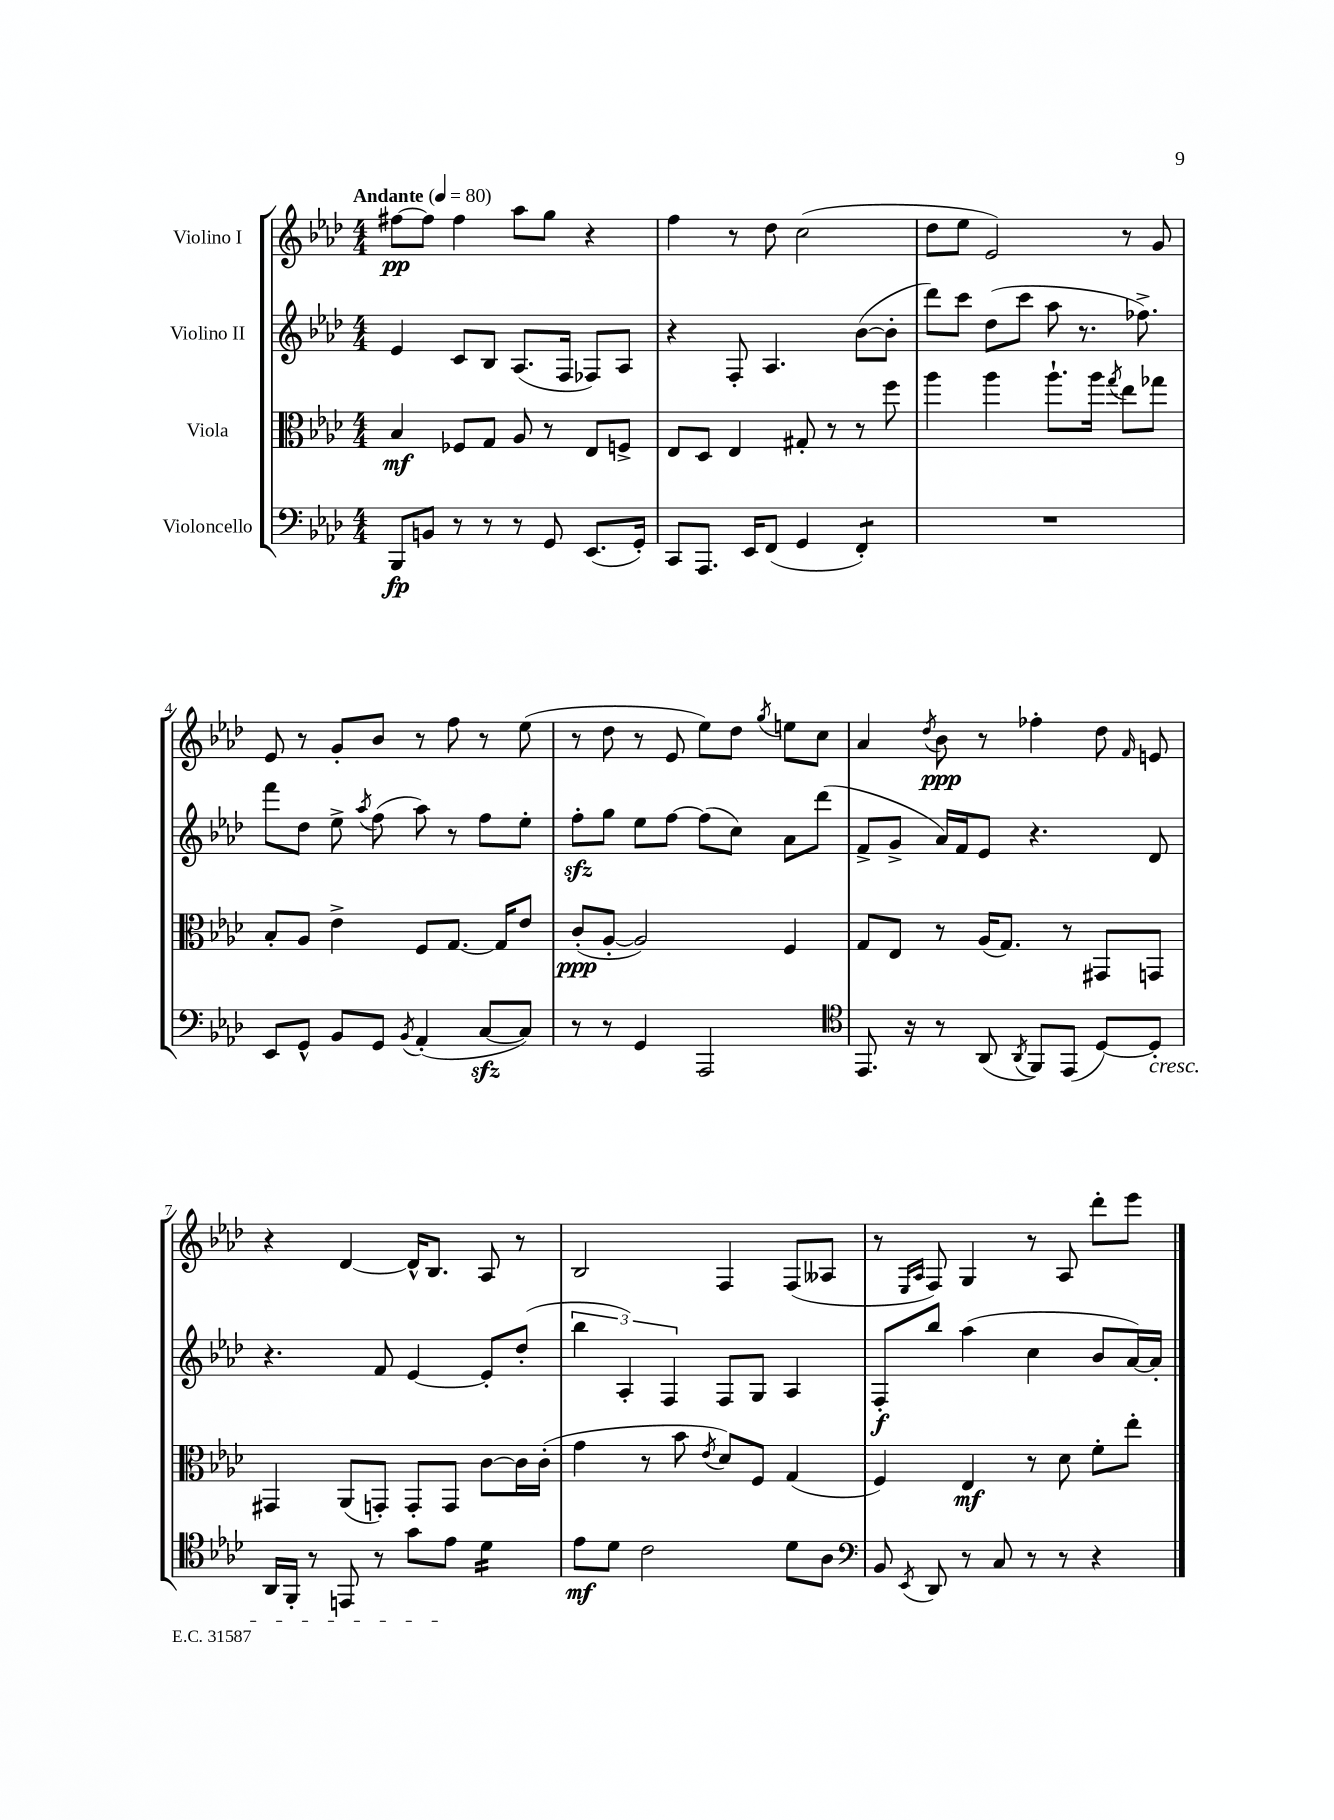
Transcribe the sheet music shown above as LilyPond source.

<<
\new StaffGroup <<
\new Staff = "s0" \with { instrumentName = "Violino I" } {
    \clef treble \key aes \major \numericTimeSignature \time 4/4 \tempo "Andante" 4 = 80
    \autoBeamOff fis''8[~\pp fis''8] fis''4 aes''8[ g''8] r4 |
    f''4 r8 des''8 c''2( |
    des''8[ ees''8] ees'2) r8 g'8 |
    ees'8 r8 g'8[-. bes'8] r8 f''8 r8 ees''8( |
    r8 des''8 r8 ees'8 ees''8[) des''8] \acciaccatura { g''8 } e''8[ c''8] |
    aes'4 \acciaccatura { des''8 } bes'8\ppp r8 fes''4-. des''8 \grace { f'16 } e'8 |
    r4 des'4~ des'16[-^ bes8.] aes8 r8 |
    bes2 f4 f8[( aeses8] |
    r8 \grace { ees16[ aes16] } f8) g4 r8 aes8 des'''8[-. ees'''8] \bar "|." |
}
\new Staff = "s1" \with { instrumentName = "Violino II" } {
    \clef treble \key aes \major \numericTimeSignature \time 4/4
    \autoBeamOff ees'4 c'8[ bes8] aes8.[( f16] fes8[) aes8] |
    r4 f8-. aes4. bes'8[~( bes'8]-. |
    des'''8[) c'''8] des''8[( c'''8] aes''8 r8. fes''8.->) |
    f'''8[ des''8] ees''8-> \acciaccatura { aes''8 } f''8( aes''8) r8 f''8[ ees''8]-. |
    f''8[-.\sfz g''8] ees''8[ f''8]~ f''8[( c''8]) aes'8[ des'''8]( |
    f'8[-> g'8]-> aes'16[) f'16 ees'8] r4. des'8 |
    r4. f'8 ees'4~ ees'8[-. des''8]-.( |
    \tuplet 3/2 { bes''4 aes4-.) f4 } f8[ g8] aes4 |
    f8[-.\f bes''8] aes''4( c''4 bes'8[ aes'16~) aes'16]-. \bar "|." |
}
\new Staff = "s2" \with { instrumentName = "Viola" } {
    \clef alto \key aes \major \numericTimeSignature \time 4/4
    \autoBeamOff bes4\mf fes8[ g8] aes8 r8 ees8[ f8]-> |
    ees8[ des8] ees4 gis8-. r8 r8 f''8 |
    aes''4 aes''4 aes''8.[-! aes''16] \acciaccatura { g''8 } ees''8[ ges''8] |
    bes8[-. aes8] ees'4-> f8[ g8.]~ g16[ ees'8] |
    c'8[-.\ppp( aes8]~-. aes2) f4 |
    g8[ ees8] r8 aes16[( g8.]) r8 gis,8[ g,8] |
    gis,4 aes,8[( g,8]-.) g,8[-. g,8] c'8[~ c'16 c'16]-.( |
    g'4 r8 bes'8 \acciaccatura { ees'8 } des'8[) f8] g4( |
    f4) ees4\mf r8 des'8 f'8[-. ees''8]-. \bar "|." |
}
\new Staff = "s3" \with { instrumentName = "Violoncello" } {
    \clef bass \key aes \major \numericTimeSignature \time 4/4
    \autoBeamOff bes,,8[\fp b,8] r8 r8 r8 g,8 ees,8.[( g,16]-.) |
    c,8[ aes,,8.] ees,16[ f,8]( g,4 f,4:8-.) |
    R1 |
    ees,8[ g,8]-^ bes,8[ g,8] \acciaccatura { bes,8 } aes,4-.( c8[~\sfz c8]) |
    r8 r8 g,4 aes,,2 |
    \clef tenor ees,8. r16 r8 aes,8( \acciaccatura { aes,8 } f,8[) ees,8]( des8[~) des8]-.\cresc |
    aes,16[ f,16]-. r8 e,8 r8 g'8[ ees'8]\! des'4:16 |
    ees'8[\mf des'8] c'2 des'8[ aes8] |
    \clef bass bes,8 \acciaccatura { ees,8 } des,8 r8 c8 r8 r8 r4 \bar "|." |
}
>>
>>
